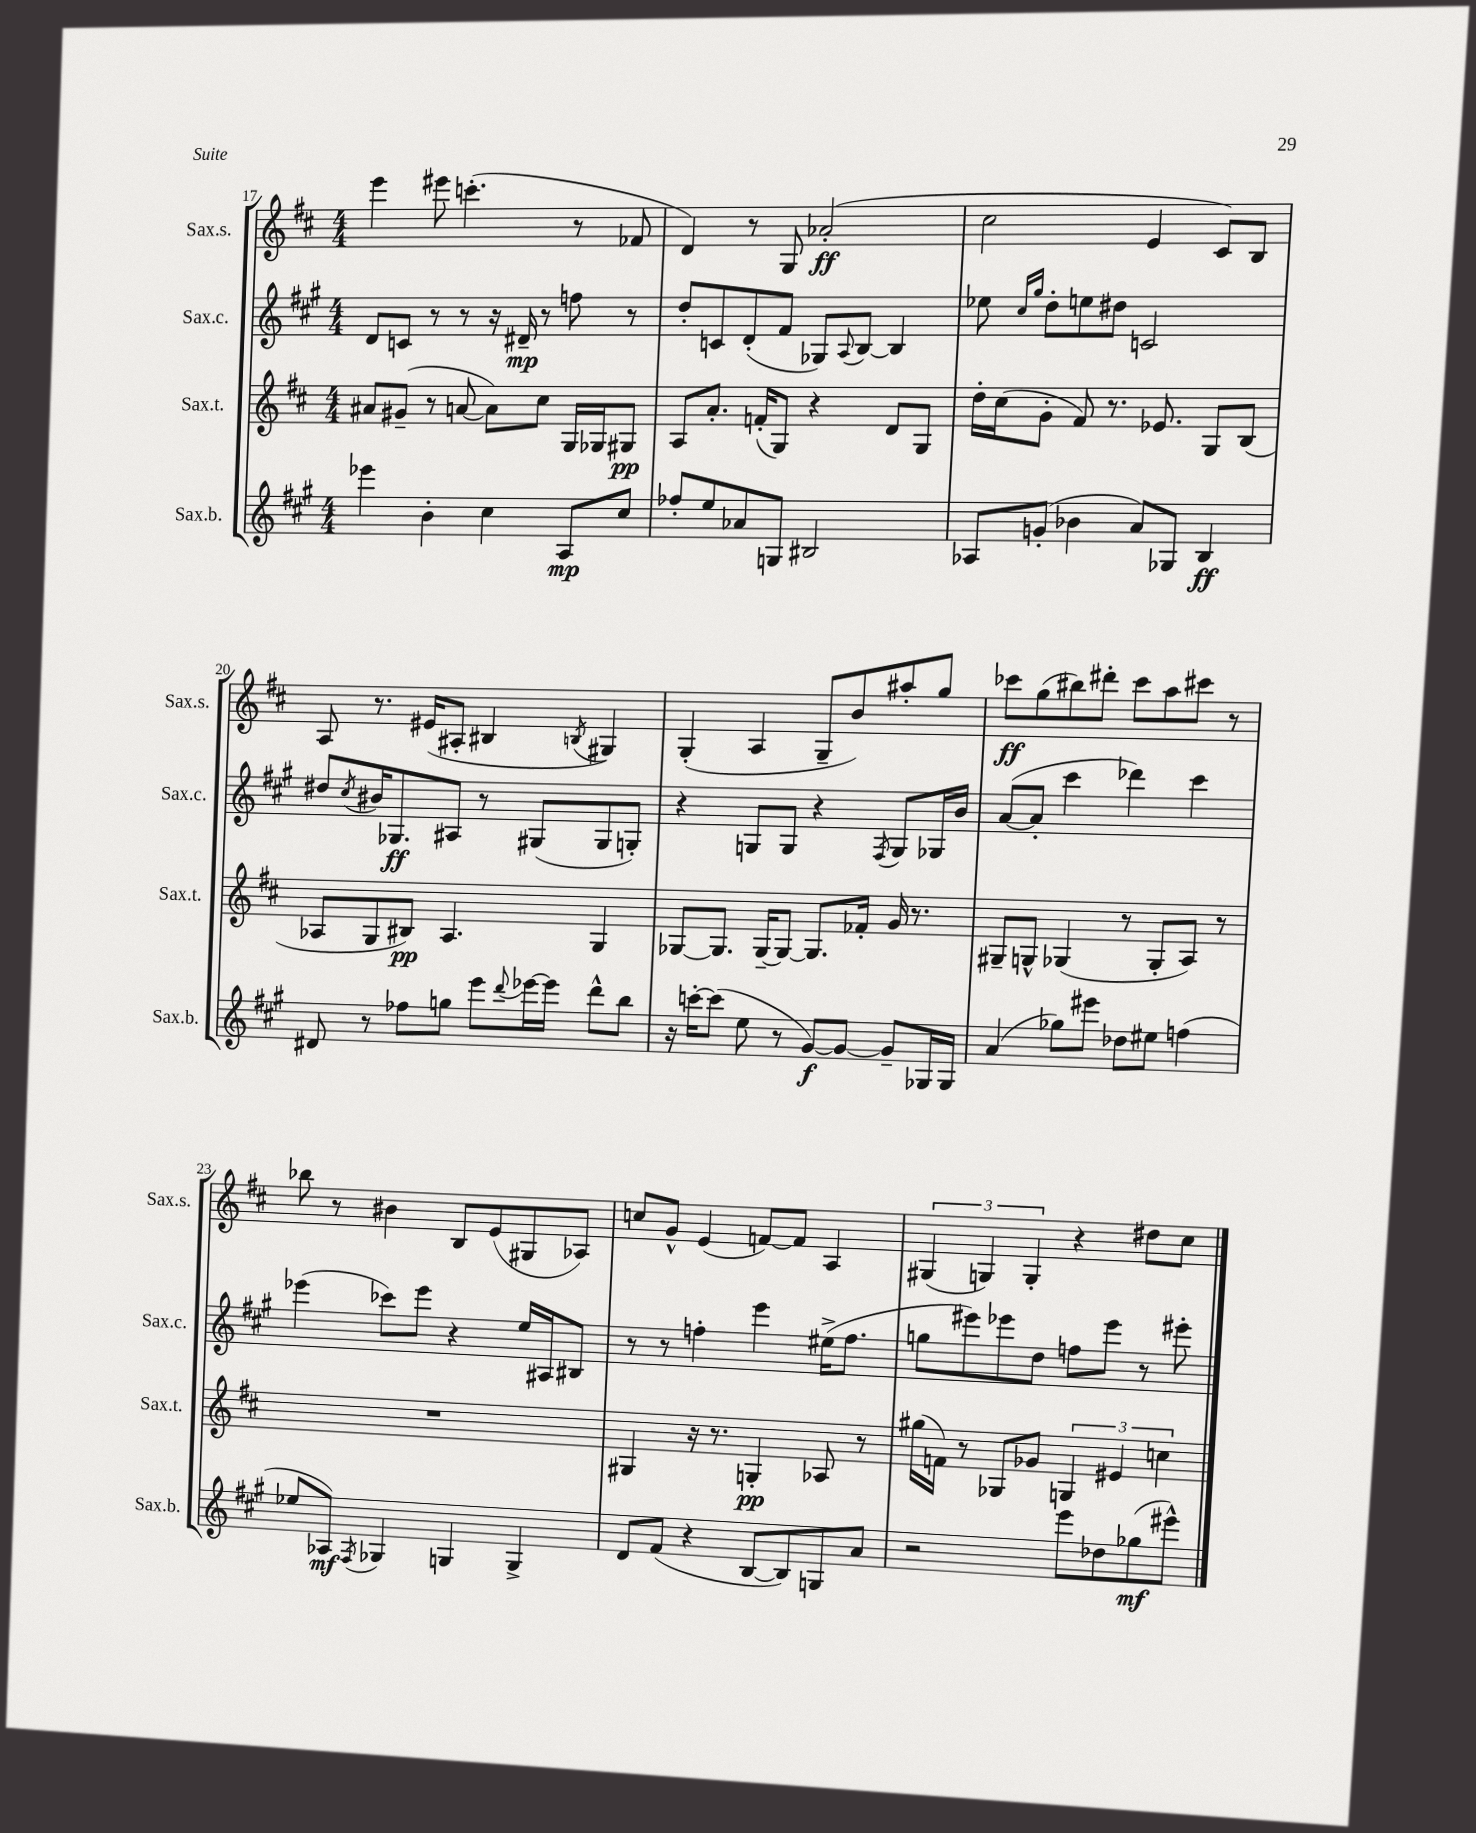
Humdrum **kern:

**kern	**dynam	**kern	**dynam	**kern	**dynam	**kern	**dynam
*part4	*part4	*part3	*part3	*part2	*part2	*part1	*part1
*staff4	*staff4	*staff3	*staff3	*staff2	*staff2	*staff1	*staff1
*I"Sax.b.	*	*I"Sax.t.	*	*I"Sax.c.	*	*I"Sax.s.	*
*I'Sax.b.	*	*I'Sax.t.	*	*I'Sax.c.	*	*I'Sax.s.	*
*clefG2	*	*clefG2	*	*clefG2	*	*clefG2	*
*k[f#c#g#]	*	*k[f#c#]	*	*k[f#c#g#]	*	*k[f#c#]	*
*M4/4	*	*M4/4	*	*M4/4	*	*M4/4	*
=17	=17	=17	=17	=17	=17	=17	=17
4eee-X\	.	8a#X/L	.	8d/L	.	4eee\	.
.	.	(8g#X~/J	.	8cn/J	.	.	.
4b'\	.	8r	.	8r	.	8eee#X\	.
.	.	[8an/	.	8r	.	(4.cccn'\	.
4cc#\	.	8a\L])	.	16r	.	.	.
.	.	.	.	16d#X~/	mp	.	.
.	.	8cc#\J	.	8r	.	.	.
8A/L	mp	16G/LL	.	8ffn\	.	8r	.
.	.	16G-X/J	.	.	.	.	.
8cc#/J	.	8G#X/J	pp	8r	.	8f-X/	.
=18	=18	=18	=18	=18	=18	=18	=18
8ff-X'/L	.	8A/L	.	8dd'/L	.	4d/)	.
8ee/	.	8.a'/J	.	8cn/	.	.	.
8a-X/	.	.	.	(8d'/	.	8r	.
.	.	(16fn'/KL	.	.	.	.	.
8Gn/J	.	8G/J)	.	8f#/J	.	8G/	.
2B#X/	.	4r	.	8G-X/L)	.	(2a-X'/	ff
.	.	.	.	8qqA/	.	.	.
.	.	.	.	[8B/J	.	.	.
.	.	8d/L	.	4B/]	.	.	.
.	.	8G/J	.	.	.	.	.
=19	=19	=19	=19	=19	=19	=19	=19
8A-X/L	.	16dd'\LL	.	8ee-X\	.	2cc#\	.
.	.	(16cc#\J	.	.	.	.	.
.	.	.	.	16qqcc#/LL	.	.	.
.	.	.	.	16qqgg#/JJ	.	.	.
(8gn'/J	.	8g'\J	.	8dd'\L	.	.	.
4b-X\	.	8f#/)	.	8een\	.	.	.
.	.	8.r	.	8dd#X\J	.	.	.
8a/L)	.	.	.	2cn/	.	4e/	.
.	.	8.e-X/	.	.	.	.	.
8G-X/J	.	.	.	.	.	.	.
4B/	ff	8G/L	.	.	.	8c#/L)	.
.	.	(8B/J	.	.	.	8B/J	.
!!LO:LB:g=z
=20	=20	=20	=20	=20	=20	=20	=20
8d#X/	.	8A-X/L	.	8dd#X/L	.	8A/	.
.	.	.	.	8qcc#/	.	.	.
8r	.	8G/	.	16b#X/K	.	8.r	.
.	.	.	.	8.G-X/	ff	.	.
8ff-X\L	.	8B#X/J)	pp	.	.	.	.
.	.	.	.	.	.	(16e#X/KL	.
8ggn\J	.	4.A-/	.	8A#X/J	.	8A#X'/J	.
8eee\L	.	.	.	8r	.	4B#X/	.
8qqddd/	.	.	.	.	.	.	.
[16eee-X\L	.	.	.	(8G#X/L	.	.	.
16eee-\JJ]	.	.	.	.	.	.	.
.	.	.	.	.	.	8qBn/	.
8ddd^^\L	.	4G/	.	8G#/	.	4G#X/)	.
8bb\J	.	.	.	8Gn'/J)	.	.	.
=21	=21	=21	=21	=21	=21	=21	=21
16r	.	[8G-X/L	.	4r	.	(4G'/	.
[16cccn'\KL	.	.	.	.	.	.	.
(8ccc\J]	.	8.G-/J]	.	.	.	.	.
8ee\	.	.	.	8Gn/L	.	4A/	.
.	.	[16G-~/KL	.	.	.	.	.
8r	.	8G-/J_	.	8G/J	.	.	.
[8g#/L)	f	8.G-/L]	.	4r	.	8G~/L	.
8g#/J_	.	.	.	.	.	8b/)	.
.	.	16f-X'/Jk	.	.	.	.	.
.	.	.	.	8qF#/	.	.	.
8g#~/L]	.	16g/	.	8G/L	.	8aa#X'/	.
.	.	8.r	.	.	.	.	.
16G-X/L	.	.	.	16G-X/L	.	8gg/J	.
16G-/JJ	.	.	.	16b/JJ	.	.	.
=22	=22	=22	=22	=22	=22	=22	=22
(4a/	.	8G#X~/L	.	([8a/L	.	8ccc-X\L	ff
.	.	8Gn^^/J	.	8a'/J]	.	(8gg\	.
8gg-X\L)	.	(4G-X/	.	4ccc#\	.	8bb#X\)	.
8eee#X\J	.	.	.	.	.	8ddd#X'\J	.
8dd-X\L	.	8r	.	4ddd-X\)	.	8ccc-\L	.
8ee#X\J	.	8G-'/L	.	.	.	8aa\	.
(4ffn\	.	8A/J)	.	4ccc#\	.	8ccc#X\J	.
.	.	8r	.	.	.	8r	.
!!LO:LB:g=z
=23	=23	=23	=23	=23	=23	=23	=23
8ee-X/L	.	1r	.	(4eee-X\	.	8bb-X\	.
8A-X/J)	mf	.	.	.	.	8r	.
8qF#/	.	.	.	.	.	.	.
4G-X/	.	.	.	8ccc-X\L)	.	4b#X\	.
.	.	.	.	8eee-\J	.	.	.
4Gn/	.	.	.	4r	.	8B/L	.
.	.	.	.	.	.	(8e/	.
4G^/	.	.	.	16ee/LL	.	8G#X/	.
.	.	.	.	16A#X/J	.	.	.
.	.	.	.	8B#X/J	.	8A-X/J)	.
=24	=24	=24	=24	=24	=24	=24	=24
8d/L	.	4G#X/	.	8r	.	8ccn/L	.
(8f#/J	.	.	.	8r	.	8g^^/J	.
4r	.	16r	.	4ffn'\	.	(4e/	.
.	.	8.r	.	.	.	.	.
[8B/L	.	4Gn'/	pp	4eee\	.	[8fn/L)	.
8B/])	.	.	.	.	.	8f/J]	.
8Gn/	.	8A-X/	.	(16ee#X^\KL	.	4A/	.
.	.	.	.	8.ff\J	.	.	.
8a/J	.	8r	.	.	.	.	.
=25	=25	=25	=25	=25	=25	=25	=25
2r	.	(16gg#X\LL	.	8ggn\L	.	(6G#X/	.
.	.	16fn\JJ)	.	.	.	.	.
.	.	8r	.	8eee#X\)	.	.	.
.	.	.	.	.	.	6Gn/)	.
.	.	8G-X/L	.	8eee-X\	.	.	.
.	.	.	.	.	.	6G'/	.
.	.	8g-X/J	.	8dd\J	.	.	.
8eee\L	.	6Gn/	.	8ffn\L	.	4r	.
8dd-X\	.	.	.	8eee-\J	.	.	.
.	.	6e#X/	.	.	.	.	.
(8gg-X\	mf	.	.	8r	.	8dd#X\L	.
.	.	6ccn\	.	.	.	.	.
8eee#X^^\J)	.	.	.	8eee#X'\	.	8cc#\J	.
==	==	==	==	==	==	==	==
*-	*-	*-	*-	*-	*-	*-	*-
